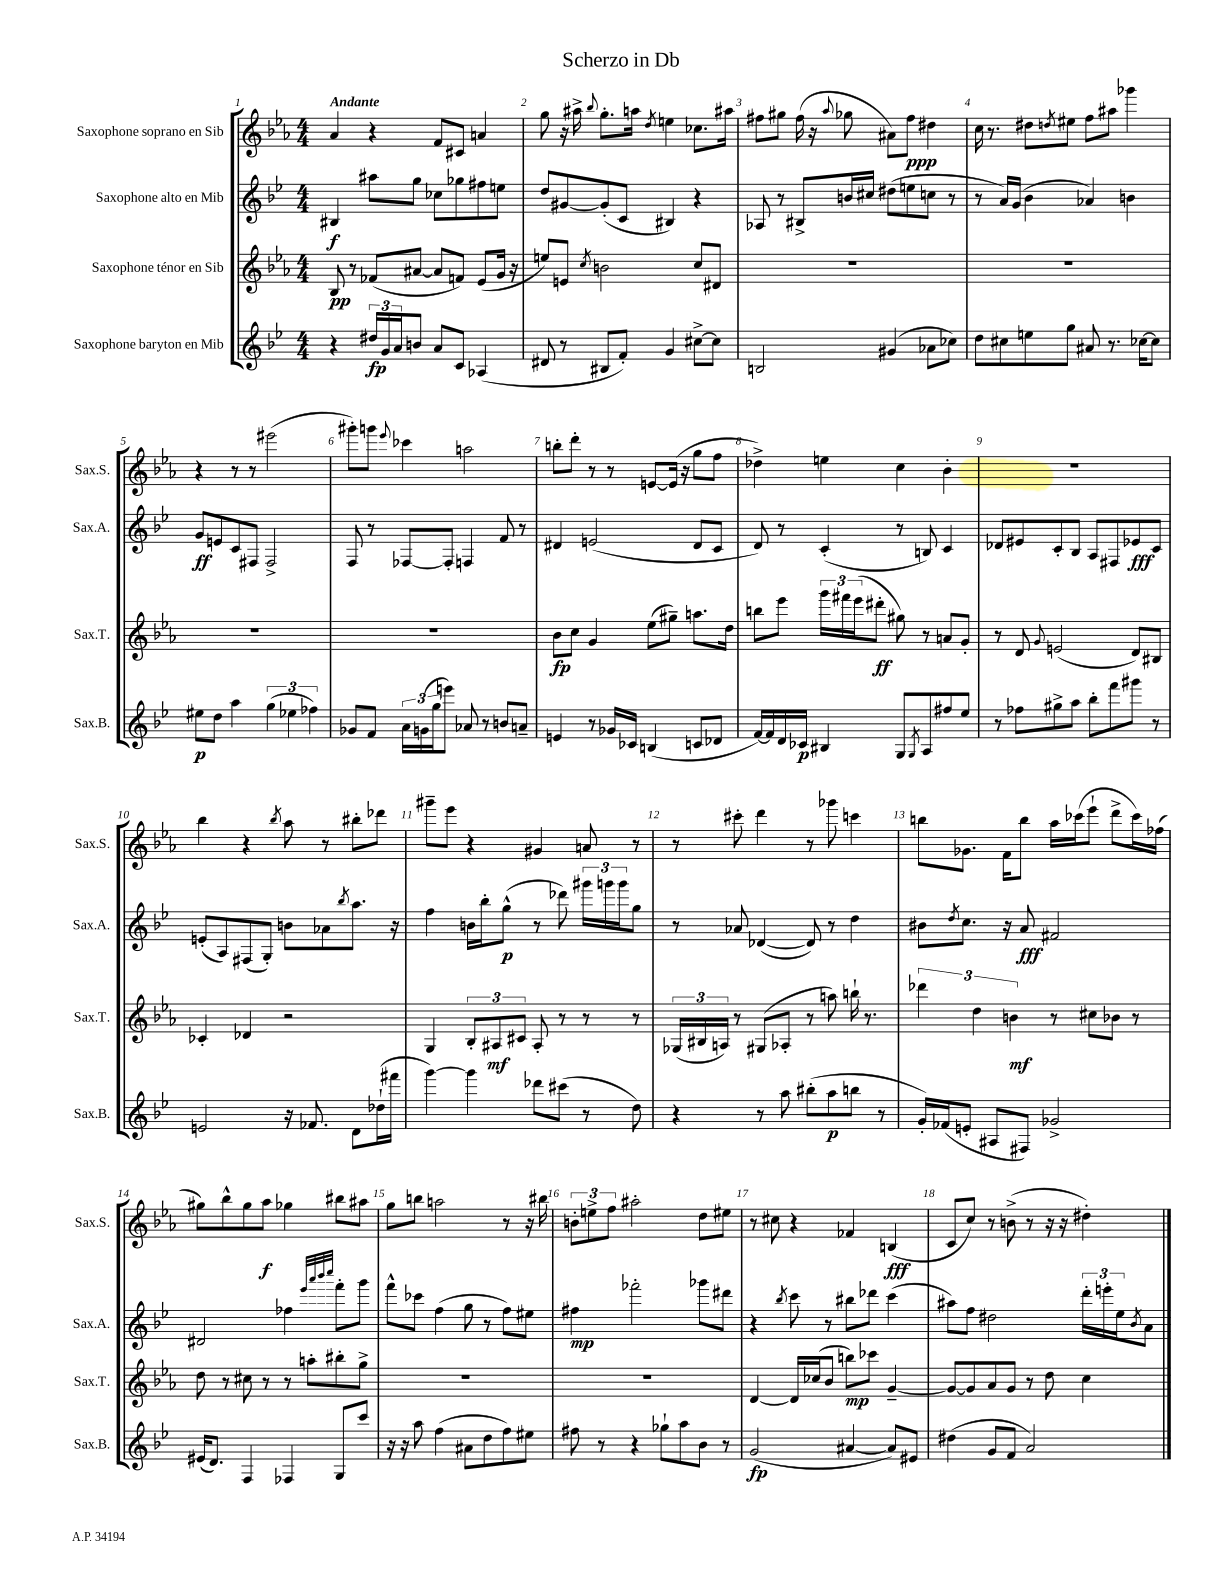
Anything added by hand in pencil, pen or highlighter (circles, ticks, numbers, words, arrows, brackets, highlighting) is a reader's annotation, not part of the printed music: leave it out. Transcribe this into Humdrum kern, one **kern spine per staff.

**kern	**dynam	**kern	**dynam	**kern	**dynam	**kern	**dynam
*part4	*part4	*part3	*part3	*part2	*part2	*part1	*part1
*staff4	*staff4	*staff3	*staff3	*staff2	*staff2	*staff1	*staff1
*I"Saxophone baryton en Mib	*	*I"Saxophone ténor en Sib	*	*I"Saxophone alto en Mib	*	*I"Saxophone soprano en Sib	*
*I'Sax.B.	*	*I'Sax.T.	*	*I'Sax.A.	*	*I'Sax.S.	*
*clefG2	*	*clefG2	*	*clefG2	*	*clefG2	*
*k[b-e-]	*	*k[b-e-a-]	*	*k[b-e-]	*	*k[b-e-a-]	*
*M4/4	*	*M4/4	*	*M4/4	*	*M4/4	*
=1	=1	=1	=1	=1	=1	=1	=1
!	!	!	!	!	!	!LO:TX:a:B:t=Andante	!
4r	.	8B-/	pp	4B#X/	f	4a-/	.
.	.	8r	.	.	.	.	.
24dd#X/LL	fp	(8f-X/L	.	8aa#X\L	.	4r	.
24g/	.	.	.	.	.	.	.
24a/J	.	.	.	.	.	.	.
8bn/J	.	[8a#X/J	.	8gg\J	.	.	.
8a/L	.	8a#/L]	.	8cc-X\L	.	8f/L	.
8c/J	.	8fn/J)	.	8gg-X\	.	8c#X/J	.
(4A-X/	.	(8e-/L	.	8ff#X\	.	4an/	.
.	.	16g/Jk	.	8een\J	.	.	.
.	.	16r	.	.	.	.	.
=2	=2	=2	=2	=2	=2	=2	=2
8d#X/	.	8een/L)	.	8dd/L	.	8gg\	.
8r	.	8en/J	.	[8g#X/	.	16r	.
.	.	.	.	.	.	16aa#X^\	.
.	.	8qcc/	.	.	.	8qqbb-/	.
8B#X/L	.	2bn\	.	(8g#'/]	.	8.gg'\L	.
8f'/J)	.	.	.	8c/J	.	.	.
.	.	.	.	.	.	16aan\Jk	.
.	.	.	.	.	.	8qdd/	.
4g/	.	.	.	4B#X/)	.	4een\	.
[8cc#X^\L	.	8cc/L	.	4r	.	8.cc-X\L	.
8cc#\J]	.	8d#X/J	.	.	.	.	.
.	.	.	.	.	.	16aa#X\Jk	.
=3	=3	=3	=3	=3	=3	=3	=3
2Bn/	.	1r	.	8A-X/	.	8ff#X\L	.
.	.	.	.	8r	.	8gg#X\J	.
.	.	.	.	8B#X^/L	.	(16ff#\	.
.	.	.	.	.	.	16r	.
.	.	.	.	.	.	8qqaa-/	.
.	.	.	.	16bn/L	.	8gg-X\	.
.	.	.	.	16cc#X/JJ	.	.	.
(4g#X/	.	.	.	(8dd#X\L	.	8a#X\L)	.
.	.	.	.	8een\	.	8ff#\J	ppp
8a-X\L	.	.	.	8ccn\J	.	4dd#X\	.
8cc-X\J)	.	.	.	8r	.	.	.
=4	=4	=4	=4	=4	=4	=4	=4
8dd\L	.	1r	.	8r	.	16cc\	.
.	.	.	.	.	.	8.r	.
8cc#X\	.	.	.	16a/LL)	.	.	.
.	.	.	.	(16g/JJ	.	.	.
8een\	.	.	.	4b-\	.	8dd#X\L	.
.	.	.	.	.	.	8qddn/	.
8gg\J	.	.	.	.	.	8ee#X\J	.
8a#X/	.	.	.	4a-X/)	.	8ff\L	.
8.r	.	.	.	.	.	8aa#X\J	.
.	.	.	.	4bn\	.	4ggg-X\	.
[16cc-X\KL	.	.	.	.	.	.	.
8cc-\J]	.	.	.	.	.	.	.
!!LO:LB:g=z
=5	=5	=5	=5	=5	=5	=5	=5
8ee#X\L	p	1r	.	8g/L	ff	4r	.
8dd\J	.	.	.	8en/	.	.	.
4aa\	.	.	.	8c/	.	8r	.
.	.	.	.	8F#X/J	.	8r	.
(6gg\	.	.	.	2F#^/	.	(2eee#X\	.
6ee-X\	.	.	.	.	.	.	.
6ff-X\)	.	.	.	.	.	.	.
=6	=6	=6	=6	=6	=6	=6	=6
8g-X/L	.	1r	.	8F/	.	8ggg#X'\L)	.
8f/J	.	.	.	8r	.	8gggn\J	.
.	.	.	.	.	.	8qqeee-/	.
24a\LL	.	.	.	[8F-X/L	.	4ccc-X\	.
(24gn\	.	.	.	.	.	.	.
24gg\J	.	.	.	.	.	.	.
8eeen\J)	.	.	.	8F-'/J]	.	.	.
8a-X/	.	.	.	4Fn/	.	2aan\	.
8r	.	.	.	.	.	.	.
8bn/L	.	.	.	8f/	.	.	.
8an~/J	.	.	.	8r	.	.	.
=7	=7	=7	=7	=7	=7	=7	=7
4en/	.	8b-\L	fp	4d#X/	.	8bbn'\L	.
.	.	8cc\J	.	.	.	8ddd'\J	.
8r	.	4g/	.	(2en/	.	8r	.
16g-X/LL	.	.	.	.	.	8r	.
16c-X/JJ	.	.	.	.	.	.	.
(4Bn/	.	(8ee-\L	.	.	.	[8en/L	.
.	.	8gg#X~\J)	.	.	.	(16e/Jk]	.
.	.	.	.	.	.	16r	.
8cn/L	.	8.aan\L	.	8d#/L	.	8gg\L	.
8d-X/J	.	.	.	8c/J	.	8ff\J	.
.	.	16dd\Jk	.	.	.	.	.
=8	=8	=8	=8	=8	=8	=8	=8
[16f/LL)	.	8bbn\L	.	8d/)	.	4dd-X^\)	.
16f/]	.	.	.	.	.	.	.
16d/	.	8eee-\J	.	8r	.	.	.
16c-X/JJ	p	.	.	.	.	.	.
4B#X/	.	24ggg\LL	.	(4c'/	.	4een\	.
.	.	24fff#X\	.	.	.	.	.
.	.	(24eee-\J	.	.	.	.	.
.	.	8ddd#X'\J	ff	.	.	.	.
8G/L	.	8gg#X\)	.	8r	.	4cc\	.
8qG/	.	.	.	.	.	.	.
8A/	.	8r	.	8Bn/)	.	.	.
8ff#X/	.	8an/L	.	4c/	.	4b-'\	.
8ee-/J	.	8g'/J	.	.	.	.	.
=9	=9	=9	=9	=9	=9	=9	=9
8r	.	8r	.	8d-X/L	.	1r	.
8ff-X\L	.	8d/	.	8e#X/	.	.	.
.	.	8qqg/	.	.	.	.	.
8gg#X^\	.	(2en/	.	8c'/	.	.	.
8aa\J	.	.	.	8B-/J	.	.	.
8bb-'\L	.	.	.	8A/L	.	.	.
8fff\	.	.	.	8F#X/	.	.	.
8ggg#X\J	.	8d/L)	.	8e-X/	fff	.	.
8r	.	8B#X/J	.	8c/J	.	.	.
!!LO:LB:g=z
=10	=10	=10	=10	=10	=10	=10	=10
2en/	.	4c-X'/	.	(8en'/L	.	4bb-\	.
.	.	.	.	8A/)	.	.	.
.	.	4d-X/	.	(8F#X/	.	4r	.
.	.	.	.	8G'/J)	.	.	.
.	.	.	.	.	.	8qbb-/	.
16r	.	2r	.	8bn\L	.	8aa-\	.
8.f-X/	.	.	.	.	.	.	.
.	.	.	.	8a-X\	.	8r	.
.	.	.	.	8qbb-/	.	.	.
8d\L	.	.	.	8.aa\J	.	8bb#X'\L	.
(16dd-X`\L	.	.	.	.	.	8ddd-X\J	.
16fff#X\JJ	.	.	.	16r	.	.	.
=11	=11	=11	=11	=11	=11	=11	=11
[4ggg\)	.	4G/	.	4ff\	.	8ggg#X~\L	.
.	.	.	.	.	.	8eee-\J	.
4ggg\]	.	12B-'/L	.	16bn\LL	.	4r	.
.	.	.	.	16bb-'\J	.	.	.
.	.	12A#X/	mf	.	.	.	.
.	.	.	.	(8gg^^\J	p	.	.
.	.	12c#X/J	.	.	.	.	.
8ddd-X\L	.	8A#'/	.	8r	.	4g#X/	.
(8ccc#X\J	.	8r	.	8ddd-X\)	.	.	.
8r	.	8r	.	24ggg#X\LL	.	8an/	.
.	.	.	.	24gggn\	.	.	.
.	.	.	.	24ggg\J	.	.	.
8dd\)	.	8r	.	8gg\J	.	8r	.
=12	=12	=12	=12	=12	=12	=12	=12
4r	.	(24G-X/LL	.	8r	.	8r	.
.	.	24B#X/	.	.	.	.	.
.	.	24An/JJ)	.	.	.	.	.
.	.	8r	.	8a-X/	.	8ccc#X'\	.
8r	.	(8G#X/L	.	([4d-X/	.	4ddd\	.
8aa\	.	8A-X'/J	.	.	.	.	.
(8bb#X'\L	.	8r	.	8d-/])	.	8r	.
8aa\	p	8aan\)	.	8r	.	8ggg-X\	.
8bbn\J	.	16bbn`\	.	4dd\	.	4cccn\	.
.	.	8.r	.	.	.	.	.
8r	.	.	.	.	.	.	.
=13	=13	=13	=13	=13	=13	=13	=13
16g'/LL)	.	6ddd-X\	.	8b#X\L	.	8bbn\L	.
(16f-X/J	.	.	.	.	.	.	.
.	.	.	.	8qdd/	.	.	.
8en'/J	.	.	.	8.cc\J	.	8.g-X\J	.
.	.	6dd\	.	.	.	.	.
8A#X/L	.	.	.	.	.	.	.
.	.	.	.	16r	.	16f\KL	.
.	.	6bn\	mf	.	.	.	.
8F#X/J)	.	.	.	8a/	fff	8bb\J	.
2g-X^/	.	8r	.	2f#X/	.	16aa-\LL	.
.	.	.	.	.	.	(16ccc-X\J	.
.	.	8cc#X\L	.	.	.	8eee-`\J	.
.	.	8b-X\J	.	.	.	8ddd^\L	.
.	.	8r	.	.	.	16ccc-\L)	.
.	.	.	.	.	.	(16ff-X\JJ	.
!!LO:LB:g=z
=14	=14	=14	=14	=14	=14	=14	=14
(16e#X/KL	.	8dd\	.	2d#X/	.	8gg#X\L)	.
8.d/J)	.	.	.	.	.	.	.
.	.	8r	.	.	.	8bb-^^\	.
4F/	.	8cc#X\	.	.	.	8gg#\	.
.	.	8r	.	.	.	8aa-\J	f
4F-X/	.	8r	.	4ff-X\	.	4gg-X\	.
.	.	8aan'\L	.	.	.	.	.
.	.	.	.	32qqeee-/LLL	.	.	.
.	.	.	.	32qqaaa/	.	.	.
.	.	.	.	32qqbbb-/	.	.	.
.	.	.	.	32qqcccc/JJJ	.	.	.
8G/L	.	8bb#X'\	.	8fff'\L	.	8bb#X\L	.
8ccc/J	.	8gg^\J	.	8ggg\J	.	8aa#X\J	.
=15	=15	=15	=15	=15	=15	=15	=15
16r	.	1r	.	8fff^^\L	.	8gg\L	.
16r	.	.	.	.	.	.	.
8aa\	.	.	.	8ccc-X\J	.	8bbn\J	.
(4ff\	.	.	.	(4ff\	.	2aan\	.
8a#X\L	.	.	.	8gg\	.	.	.
8dd\	.	.	.	8r	.	.	.
8ff\)	.	.	.	8ff\L)	.	8r	.
8ee#X\J	.	.	.	8ee#X\J	.	16r	.
.	.	.	.	.	.	16bb#X\	.
=16	=16	=16	=16	=16	=16	=16	=16
8ff#X\	.	1r	.	4ff#X\	mp	12bn'\L	.
.	.	.	.	.	.	12een^\	.
8r	.	.	.	.	.	.	.
.	.	.	.	.	.	12ff\J	.
4r	.	.	.	2fff-X'\	.	2aa#X'\	.
8gg-X`\L	.	.	.	.	.	.	.
8aa\	.	.	.	.	.	.	.
8b-\J	.	.	.	8ggg-X\L	.	8dd\L	.
8r	.	.	.	8ddd#X\J	.	8ee#X\J	.
=17	=17	=17	=17	=17	=17	=17	=17
(2g/	fp	[4d/	.	4r	.	8r	.
.	.	.	.	.	.	8cc#X\	.
.	.	.	.	8qbb-/	.	.	.
.	.	16d/LL]	.	8ccc\	.	4r	.
.	.	(16cc-X/J	.	.	.	.	.
.	.	8b-/J	.	8r	.	.	.
[4a#X/	.	8bbn\L)	mp	8bb#X\L	.	4f-X/	.
.	.	8ccc-X\J	.	8ddd-X\J	.	.	.
8a#/L])	.	[4g~/	.	(4ccc\	.	(4Bn/	fff
8e#X/J	.	.	.	.	.	.	.
=18	=18	=18	=18	=18	=18	=18	=18
(4dd#X\	.	8g/L_	.	8aa#X\L)	.	8c/L	.
.	.	8g/]	.	8ff\J	.	8cc/J)	.
8g/L	.	8a-/	.	2dd#X\	.	8r	.
8f/J	.	8g/J	.	.	.	(8bn^\	.
2a/)	.	8r	.	.	.	8r	.
.	.	8dd\	.	.	.	16r	.
.	.	.	.	.	.	16r	.
.	.	4cc\	.	24ddd'\LL	.	4dd#X'\)	.
.	.	.	.	24eeen'\	.	.	.
.	.	.	.	24ee-\J	.	.	.
.	.	.	.	8qb-/	.	.	.
.	.	.	.	8a\J	.	.	.
==	==	==	==	==	==	==	==
*-	*-	*-	*-	*-	*-	*-	*-
